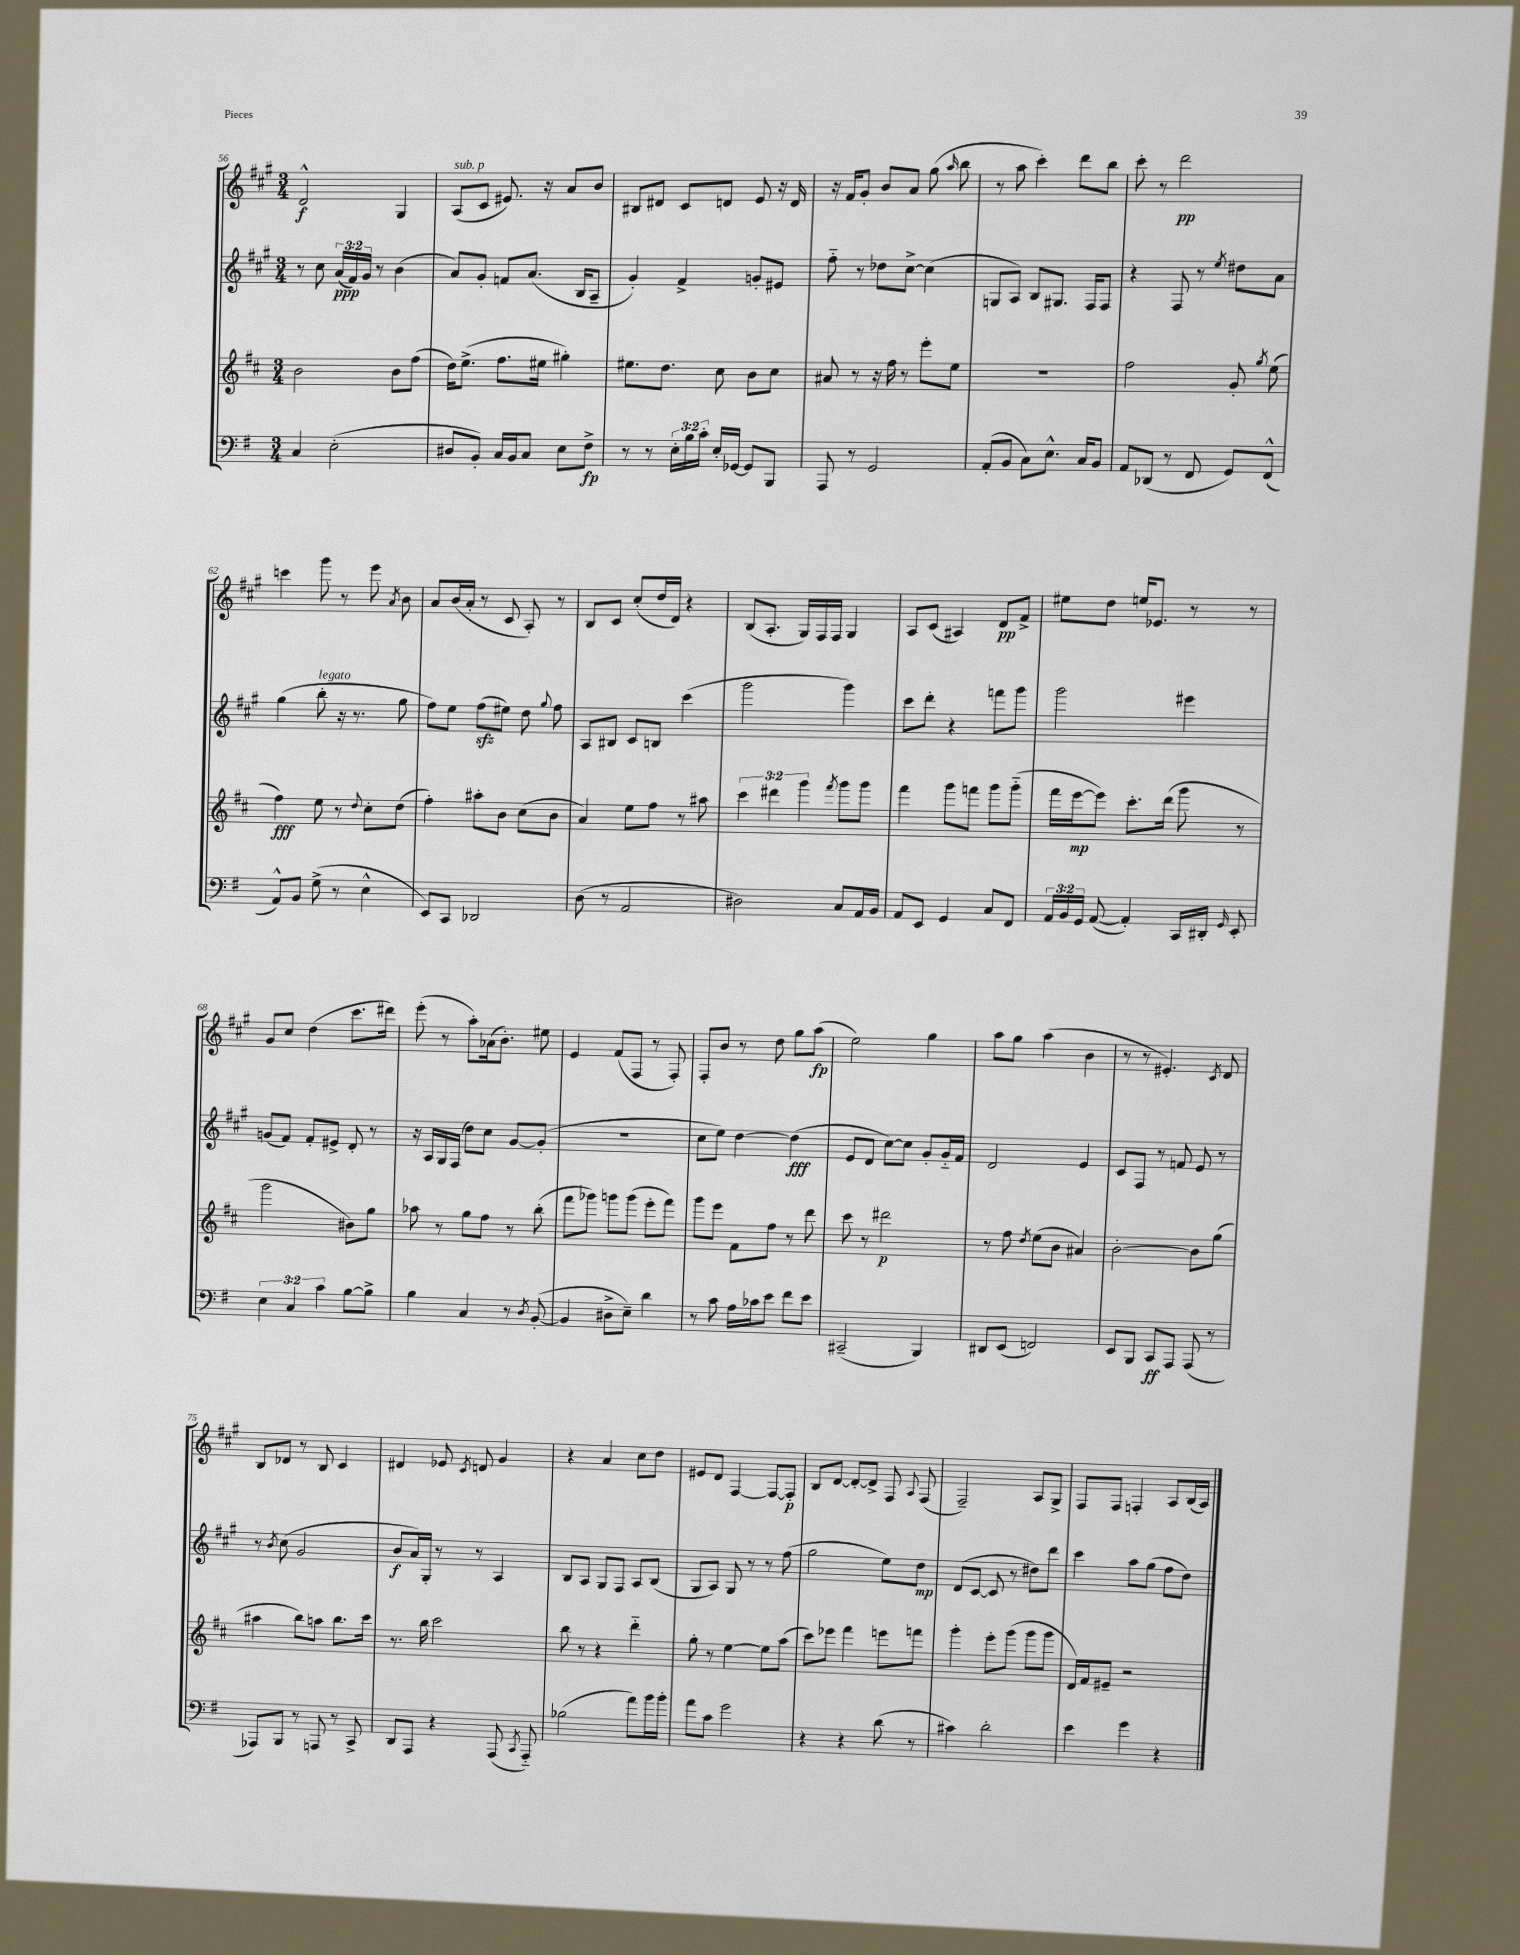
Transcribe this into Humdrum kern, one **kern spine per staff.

**kern	**dynam	**kern	**dynam	**kern	**dynam	**kern	**dynam
*part4	*part4	*part3	*part3	*part2	*part2	*part1	*part1
*staff4	*staff4	*staff3	*staff3	*staff2	*staff2	*staff1	*staff1
*clefF4	*	*clefG2	*	*clefG2	*	*clefG2	*
*k[f#]	*	*k[f#c#]	*	*k[f#c#g#]	*	*k[f#c#g#]	*
*M3/4	*	*M3/4	*	*M3/4	*	*M3/4	*
=56	=56	=56	=56	=56	=56	=56	=56
4C/	.	2b\	.	8r	.	2d^^/	f
.	.	.	.	8cc#\	.	.	.
(2E'\	.	.	.	(24a/LL	ppp	.	.
.	.	.	.	24f#/)	.	.	.
.	.	.	.	24g#/JJ	.	.	.
.	.	.	.	8r	.	.	.
.	.	8b\L	.	(4b\	.	4G#/	.
.	.	(8ff#\J	.	.	.	.	.
=57	=57	=57	=57	=57	=57	=57	=57
!	!	!	!	!	!	!LO:TX:a:i:t=sub. p	!
8D#X/L	.	16dd\KL)	.	8a/L)	.	(8A/L	.
.	.	(8.ee^\J	.	.	.	.	.
8BB'/J)	.	.	.	8g#'/J	.	8c#/J	.
16C/LL	.	8.ff#\L	.	8fn/L	.	8.e#X/)	.
16BB/J	.	.	.	.	.	.	.
8C/J	.	.	.	(8.a/J	.	.	.
.	.	16ee#X\Jk	.	.	.	16r	.
8E\L	.	4gg#X'\)	.	.	.	8a/L	.
.	.	.	.	16B/KL	.	.	.
8F#^\J	fp	.	.	8A~/J	.	8b/J	.
=58	=58	=58	=58	=58	=58	=58	=58
8r	.	8.ee#X\L	.	4g#'/)	.	8B#X/L	.
8r	.	.	.	.	.	8d#X/J	.
.	.	8.dd\J	.	.	.	.	.
24E'\LL	.	.	.	4f#^/	.	8c#/L	.
24B\	.	.	.	.	.	.	.
24c'\JJ	.	.	.	.	.	.	.
16E'/LL	.	8cc#\	.	.	.	8dn/J	.
[16GG-X/JJ	.	.	.	.	.	.	.
8GG-/L]	.	8b\L	.	8gn'/L	.	8e/	.
8BBB/J	.	8cc#\J	.	8e#X/J	.	16r	.
.	.	.	.	.	.	16d/	.
=59	=59	=59	=59	=59	=59	=59	=59
8AAA/	.	8a#X/	.	8ff#\	.	16r	.
.	.	.	.	.	.	16f#/KL	.
8r	.	8r	.	8r	.	8g#'/J	.
2GG/	.	16r	.	8dd-X\L	.	8b/L	.
.	.	16ff#\	.	.	.	.	.
.	.	8r	.	[8cc#^\J	.	8a/J	.
.	.	8eee'\L	.	(4cc#\]	.	(8gg#\	.
.	.	.	.	.	.	16qqaa/	.
.	.	8ee\J	.	.	.	8bb\	.
=60	=60	=60	=60	=60	=60	=60	=60
(8AA'/L	.	2.r	.	8Gn/L	.	8r	.
8BB/J	.	.	.	8A/J)	.	8aa\	.
8C\L)	.	.	.	8B/L	.	4ccc#'\)	.
8.E^^\J	.	.	.	8.G#X/J	.	.	.
.	.	.	.	.	.	8ddd\L	.
16C/KL	.	.	.	16F#/KL	.	.	.
8BB/J	.	.	.	8F#/J	.	8bb\J	.
=61	=61	=61	=61	=61	=61	=61	=61
8AA/L	.	2ff#\	.	4r	.	8ccc#'\	.
(8DD-X/J	.	.	.	.	.	8r	.
8r	.	.	.	8F#/	.	2ddd\	pp
8FF#/	.	.	.	8r	.	.	.
.	.	.	.	8qee/	.	.	.
8GG/L)	.	8g'/	.	8dd#X\L	.	.	.
.	.	8qgg/	.	.	.	.	.
(8FF#^^/J	.	(8ee\	.	8a\J	.	.	.
!!LO:LB:g=z
=62	=62	=62	=62	=62	=62	=62	=62
8AA^^/L)	.	4ff#\)	fff	(4gg#\	.	4cccn\	.
8BB/J	.	.	.	.	.	.	.
!	!	!	!	!LO:TX:a:i:t=legato	!	!	!
(8G^\	.	8ee\	.	8bb'\	.	8ggg#\	.
8r	.	8r	.	16r	.	8r	.
.	.	.	.	8.r	.	.	.
.	.	8qqdd/	.	.	.	.	.
4E^^\	.	8cc#'\L	.	.	.	8eee\	.
.	.	.	.	.	.	8qa/	.
.	.	(8dd\J	.	8gg#\	.	8b\	.
=63	=63	=63	=63	=63	=63	=63	=63
8EE/L)	.	4ff#'\)	.	8ff#\L)	.	8a/L	.
8CC/J	.	.	.	8ee\J	.	(16b/L	.
.	.	.	.	.	.	16a'/JJ	.
2DD-X/	.	8aa#X'\L	.	(8ff#zz\L	.	8r	.
.	.	8b\J	.	8ee#X\J)	.	8c#/	.
.	.	(8cc#\L	.	8dd\	.	8A'/)	.
.	.	.	.	8qqgg#/	.	.	.
.	.	8b\J	.	8ff#\	.	8r	.
=64	=64	=64	=64	=64	=64	=64	=64
(8D\	.	4a/)	.	8A/L	.	8B/L	.
8r	.	.	.	8B#X/J	.	8c#/J	.
2AA/	.	8ee\L	.	8c#/L	.	(8cc#'/L	.
.	.	8ff#\J	.	8Bn/J	.	16dd/L	.
.	.	.	.	.	.	16d/JJ)	.
.	.	8r	.	(4ccc#\	.	4r	.
.	.	8aa#X\	.	.	.	.	.
=65	=65	=65	=65	=65	=65	=65	=65
2D#X\)	.	6ccc#\	.	2ggg#\	.	(8B/L	.
.	.	.	.	.	.	8.A'/J	.
.	.	6ddd#X\	.	.	.	.	.
.	.	.	.	.	.	16G#/LL)	.
.	.	6ggg\	.	.	.	.	.
.	.	.	.	.	.	16F#/	.
.	.	.	.	.	.	16F#/JJ	.
.	.	8qfff#/	.	.	.	.	.
8C/L	.	8ggg\L	.	4ggg#\)	.	4G#/	.
16AA/L	.	8ggg\J	.	.	.	.	.
16BB/JJ	.	.	.	.	.	.	.
=66	=66	=66	=66	=66	=66	=66	=66
8AA/L	.	4fff#\	.	8ccc#\L	.	8A/L	.
8EE/J	.	.	.	8ddd'\J	.	(8c#/J	.
4GG/	.	8ggg\L	.	4r	.	4A#X/)	.
.	.	8fffn\J	.	.	.	.	.
8C/L	.	8ggg\L	.	8fffn\L	.	8d/L	pp
8FF#/J	.	(8ggg\J	.	8ggg#\J	.	8f#^/J	.
=67	=67	=67	=67	=67	=67	=67	=67
24AA/LL	.	16fff#\LL	.	2ggg#\	.	8ee#X\L	.
24BB/	.	.	.	.	.	.	.
.	.	[16eee\J	mp	.	.	.	.
24GG/JJ	.	.	.	.	.	.	.
([8AA/	.	8eee\J])	.	.	.	8dd\J	.
4AA'/])	.	8.ccc#'\L	.	.	.	16een/KL	.
.	.	.	.	.	.	8.e-X/J	.
.	.	(16ddd\Jk	.	.	.	.	.
16CC/LL	.	8ggg\	.	4eee#X\	.	8r	.
16DD#X'/JJ	.	.	.	.	.	.	.
16qqGG/	.	.	.	.	.	.	.
8EE'/	.	8r	.	.	.	8r	.
!!LO:LB:g=z
=68	=68	=68	=68	=68	=68	=68	=68
6E\	.	2ggg\	.	(8gn/L	.	8g#/L	.
.	.	.	.	8f#/J)	.	8cc#/J	.
6C/	.	.	.	.	.	.	.
.	.	.	.	8f#'/L	.	(4dd\	.
6c\	.	.	.	.	.	.	.
.	.	.	.	8e#X^/J	.	.	.
[8B\L	.	8b#X\L)	.	8d'/	.	8.ccc#\L	.
8B^\J]	.	8gg\J	.	8r	.	.	.
.	.	.	.	.	.	16ddd#X\Jk)	.
=69	=69	=69	=69	=69	=69	=69	=69
4B\	.	8aa-X\	.	16r	.	(8eee'\	.
.	.	.	.	16A/LL	.	.	.
.	.	8r	.	16G#/	.	8r	.
.	.	.	.	(16F#/JJ	.	.	.
4C/	.	8gg\L	.	8dd\L)	.	8aa'\L)	.
.	.	8ff#\J	.	8cc#\J	.	(16a-X\k	.
.	.	.	.	.	.	8.b'\J)	.
8r	.	8r	.	[8g#/L	.	.	.
8qD/	.	.	.	.	.	.	.
([8BB'/	.	(8bb'\	.	(8g#'/J]	.	8ee#X\	.
=70	=70	=70	=70	=70	=70	=70	=70
4BB/]	.	8fff#\L	.	2.r	.	4e/	.
.	.	8ggg-X\J)	.	.	.	.	.
8D#X^\L	.	8gggn\L	.	.	.	(8f#/L	.
8E~\J)	.	(8ggg\J	.	.	.	8F#/J	.
4d\	.	8eee'\L	.	.	.	8r	.
.	.	8fff#\J)	.	.	.	8F#'/)	.
=71	=71	=71	=71	=71	=71	=71	=71
8r	.	8ggg\L	.	8cc#\L	.	8F#'/L	.
8c\	.	8eee\J	.	8ee\J)	.	8b/J	.
16A\LL	.	8f#\L	.	[4dd\	.	8r	.
16c-X\J	.	.	.	.	.	.	.
8e\J	.	8ff#\J	.	.	.	8dd\	.
8f#\L	.	8r	.	(4dd\]	fff	8gg#\L	.
8e\J	.	8ddd\	.	.	.	(8aa\J	fp
=72	=72	=72	=72	=72	=72	=72	=72
(2CC#X~/	.	8ccc#\	.	8e/L	.	2ee\)	.
.	.	8r	.	8d/J	.	.	.
.	.	2ddd#X\	p	[8cc#\L)	.	.	.
.	.	.	.	8cc#\J]	.	.	.
4BBB/)	.	.	.	8g#'/L	.	4gg#\	.
.	.	.	.	16g#/L	.	.	.
.	.	.	.	16f#/JJ	.	.	.
=73	=73	=73	=73	=73	=73	=73	=73
8DD#X/L	.	8r	.	2d/	.	8aa\L	.
(8EE/J	.	8ff#\	.	.	.	8gg#\J	.
.	.	8qdd/	.	.	.	.	.
2FFn/)	.	(8ee\L	.	.	.	(4aa\	.
.	.	8b\J	.	.	.	.	.
.	.	4a#X/)	.	4e/	.	4b\	.
=74	=74	=74	=74	=74	=74	=74	=74
8EE/L	.	[2b'\	.	8c#/L	.	8r	.
8BBB/J	.	.	.	8F#/J	.	8r	.
8CC/L	ff	.	.	8r	.	4.e#X'/)	.
8AAA/J	.	.	.	8fn/	.	.	.
(8AAA/	.	8b\L]	.	8e/	.	.	.
.	.	.	.	.	.	8qc#/	.
8r	.	(8gg\J	.	8r	.	8d/	.
!!LO:LB:g=z
=75	=75	=75	=75	=75	=75	=75	=75
8AAA-X/L)	.	4aa#X\	.	8r	.	8B/L	.
.	.	.	.	8qb/	.	.	.
8BBB/J	.	.	.	(8cc#\	.	8d-X/J	.
8r	.	8bb\L)	.	2g#/	.	8r	.
8AAAn/	.	8aan\J	.	.	.	8B/	.
8r	.	8.bb\L	.	.	.	4c#/	.
8CC^/	.	.	.	.	.	.	.
.	.	16ccc#\Jk	.	.	.	.	.
=76	=76	=76	=76	=76	=76	=76	=76
8DD/L	.	8.r	.	8b/L	f	4d#X/	.
8AAA/J	.	.	.	16a/L)	.	.	.
.	.	16bb\	.	16G#'/JJ	.	.	.
4r	.	2ccc#\	.	8r	.	8e-X/	.
.	.	.	.	.	.	8qc#/	.
.	.	.	.	8r	.	8dn/	.
(8AAA/	.	.	.	4A/	.	4g#/	.
8qCC/	.	.	.	.	.	.	.
8AAA/)	.	.	.	.	.	.	.
=77	=77	=77	=77	=77	=77	=77	=77
(2B-X\	.	8bb\	.	8B/L	.	4r	.
.	.	8r	.	8A/J	.	.	.
.	.	4r	.	8G#/L	.	4a/	.
.	.	.	.	8F#/J	.	.	.
8a\L)	.	4ddd\	.	8A/L	.	8cc#\L	.
16b\L	.	.	.	(8B/J	.	8dd\J	.
16b'\JJ	.	.	.	.	.	.	.
=78	=78	=78	=78	=78	=78	=78	=78
8a\L	.	8gg'\	.	8G#/L	.	8e#X/L	.
8c\J	.	8r	.	8A/J)	.	8d/J	.
2g\	.	[4ee\	.	8G#/	.	[4F#/	.
.	.	.	.	8r	.	.	.
.	.	8ee\L]	.	8r	.	8F#/L_	.
.	.	(8aa\J	.	(8ff#\	.	8F#'/J]	p
=79	=79	=79	=79	=79	=79	=79	=79
4r	.	8ccc#\L)	.	2gg#\	.	8B/L	.
.	.	8eee-X\J	.	.	.	[8d/J	.
4r	.	4fff#\	.	.	.	8d'/L_	.
.	.	.	.	.	.	8d^/J]	.
(8d\	.	8eeen\L	.	8ee\L)	.	8F#/	.
.	.	.	.	.	.	8qqA/	.
8r	.	8fffn\J	.	8dd\J	mp	(8F#/	.
=80	=80	=80	=80	=80	=80	=80	=80
4c#X\)	.	4ggg'\	.	(8d/L	.	2F#~/)	.
.	.	.	.	[8c#/J	.	.	.
2d'\	.	8eee'\L	.	8c#/]	.	.	.
.	.	(8ggg\J	.	8r	.	.	.
.	.	8ggg\L	.	8dd#X\L)	.	8A/L	.
.	.	8ggg\J	.	8ddd\J	.	8G#^/J	.
=81	=81	=81	=81	=81	=81	=81	=81
4e\	.	16d/LL)	.	4ccc#\	.	8F#/L	.
.	.	16f#/J	.	.	.	.	.
.	.	8e#X~/J	.	.	.	8F#/J	.
4g\	.	2r	.	8aa\L	.	4Fn'/	.
.	.	.	.	(8gg#\J	.	.	.
4r	.	.	.	8ff#\L	.	8A/L	.
.	.	.	.	8dd\J)	.	(16B/L	.
.	.	.	.	.	.	16A/JJ)	.
==	==	==	==	==	==	==	==
*-	*-	*-	*-	*-	*-	*-	*-
